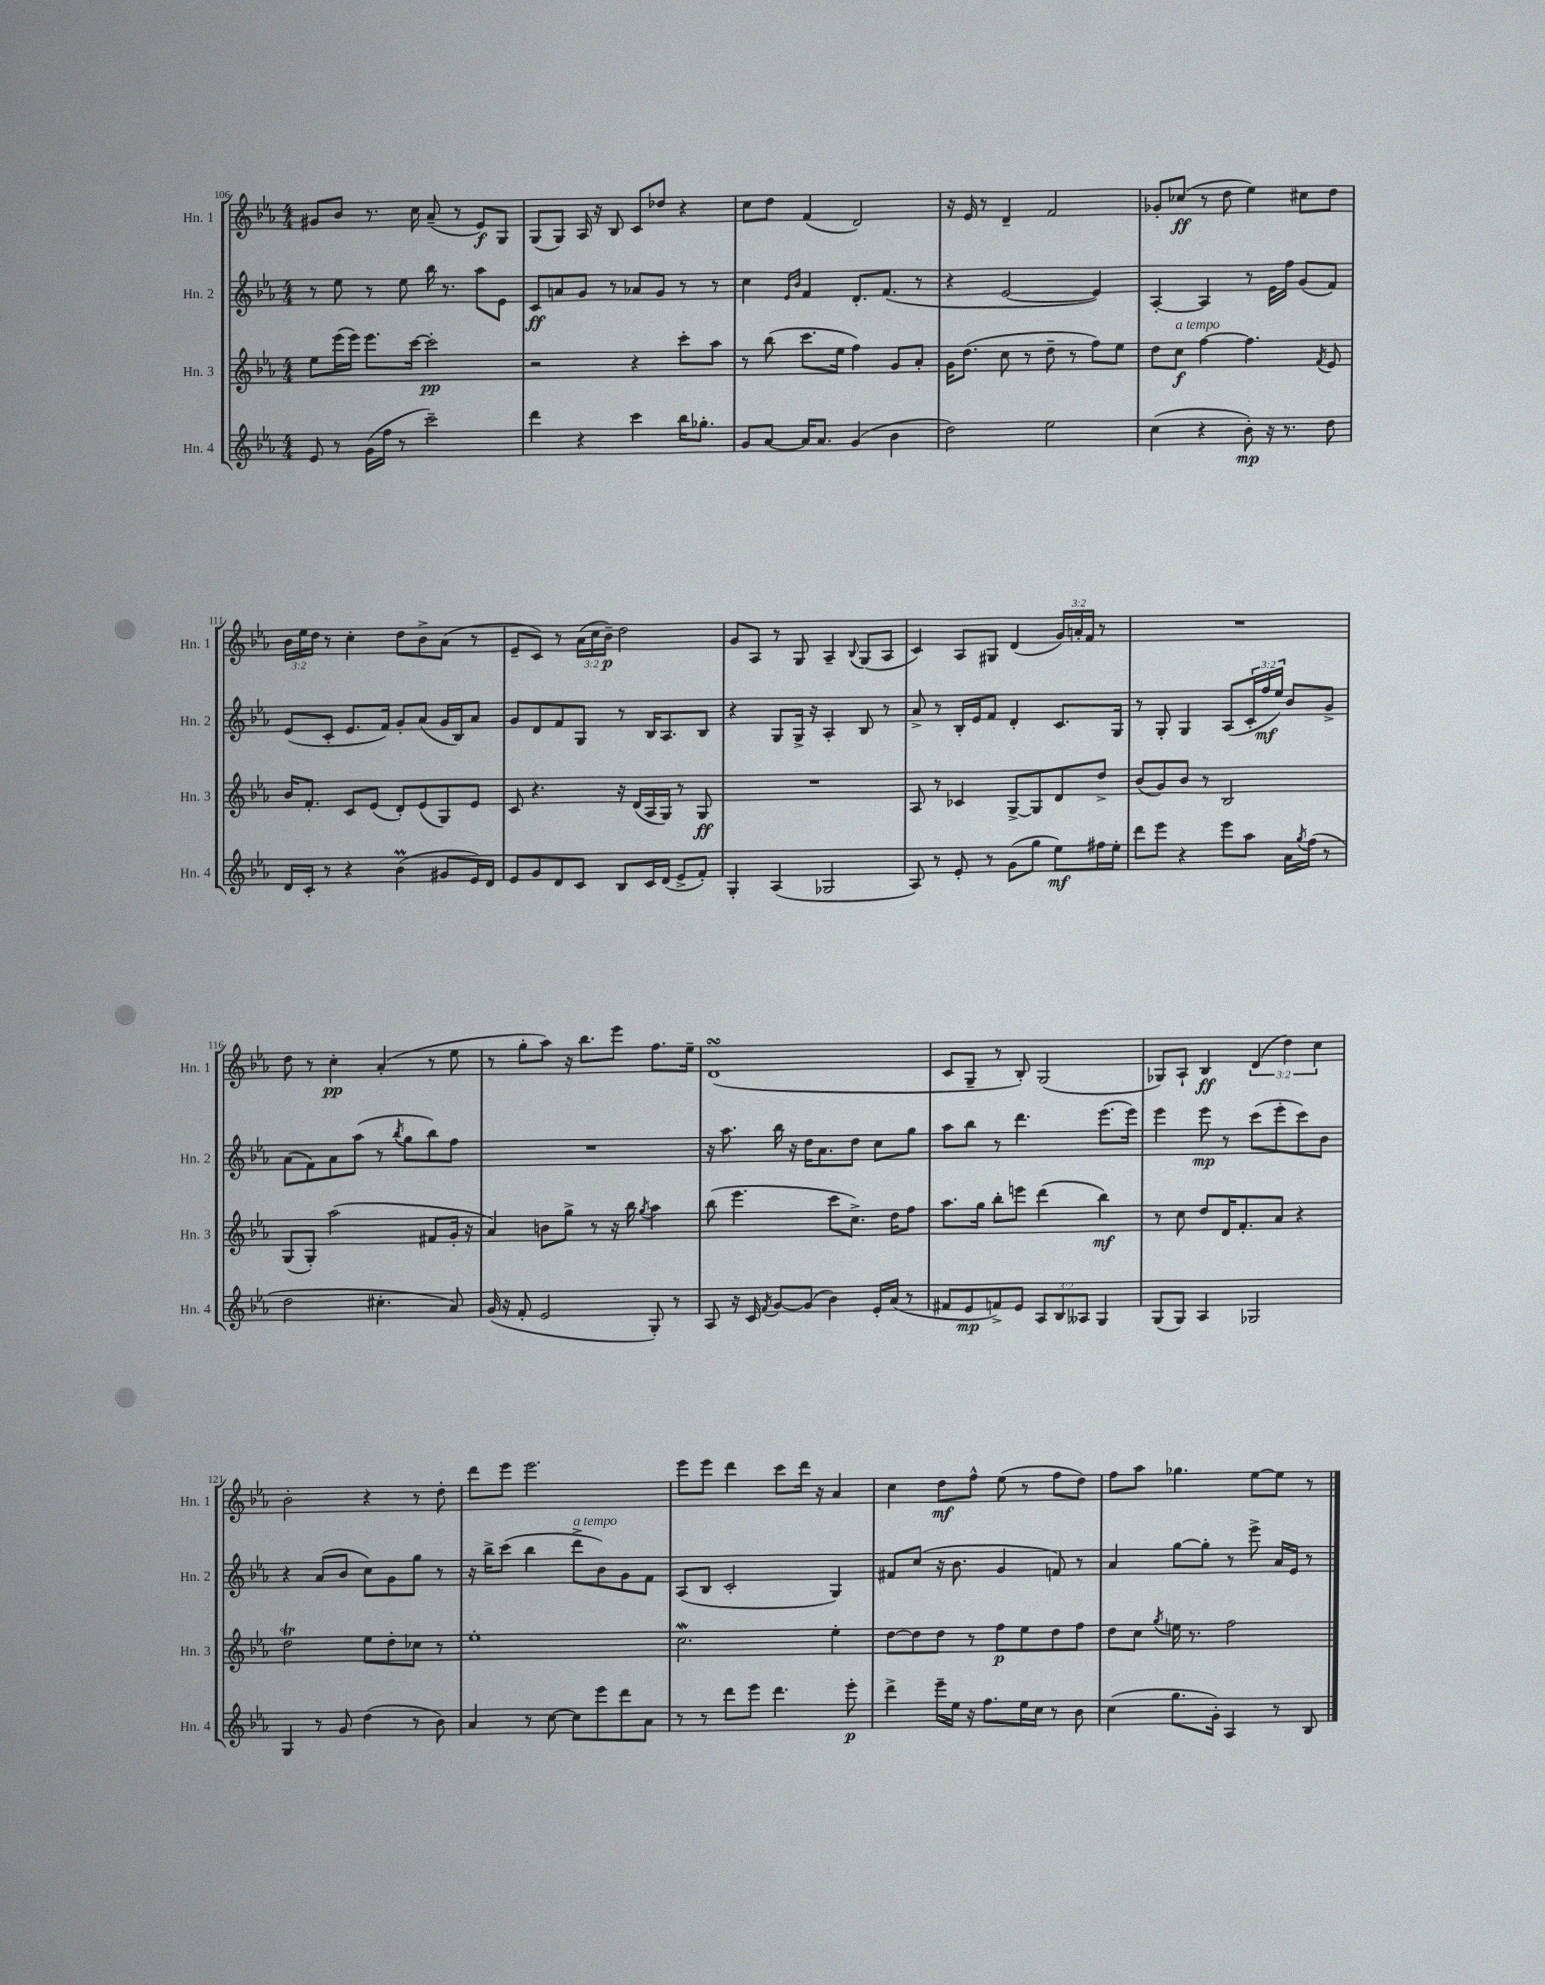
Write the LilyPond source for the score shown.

<<
\new StaffGroup <<
\new Staff = "s0" \with { instrumentName = "Hn. 1" shortInstrumentName = "Hn. 1" } {
    \clef treble \key ees \major \numericTimeSignature \time 4/4 \override Staff.TupletNumber.text = #tuplet-number::calc-fraction-text
    gis'8 bes'8 r8. c''16 aes'8--( r8 ees'8\f) g8 |
    g8( g8) aes16 r16 bes8 c'8 des''8 r4 |
    c''8 d''8 f'4( d'2) |
    r16 ees'16 r8 d'4-- f'2 |
    ges'8-. ces''8\ff( r8 d''8 ees''4) cis''8 d''8 |
    \tuplet 3/2 { bes'16 ees''16 d''16 } r8 c''4-. d''8 bes'8-> aes'8( r8 |
    ees'8-- c'8) r8 \tuplet 3/2 { aes'16( c''16 bes'16--\p) } d''2 |
    g'8 aes8 r8 g8 aes4-- \appoggiatura { bes8 } g8( aes8 |
    c'4) aes8 gis8 d'4( \tuplet 3/2 { g'16) a'16-. f'16 } r8 |
    R1 |
    d''8 r8 c''4-.\pp aes'4-.( r8 ees''8 |
    r8 g''8-. aes''8) r16 bes''8. ees'''8 f''8. ees''16-- |
    d'1\turn( |
    c'8 g8-- r8 bes8-.) g2( |
    ges8) aes8-! bes4\ff \tuplet 3/2 { d'4( d''4) c''4 } |
    bes'2-. r4 r8 d''8-. |
    d'''8 ees'''8 ees'''2. |
    ees'''8 ees'''8 d'''4 c'''8 d'''16 r16 aes'4 |
    c''4 d''8\mf f''8-^ ees''8( r8 f''8 d''8) |
    f''8 aes''8 ges''4. ees''8~ ees''8 r8 \bar "|." |
}
\new Staff = "s1" \with { instrumentName = "Hn. 2" shortInstrumentName = "Hn. 2" } {
    \clef treble \key ees \major \numericTimeSignature \time 4/4 \override Staff.TupletNumber.text = #tuplet-number::calc-fraction-text
    r8 ees''8 r8 ees''8 bes''16 r8. aes''8 ees'8 |
    c'8\ff a'8 g'8 r8 aes'8 g'8 r8 r8 |
    c''4 \grace { ees'16 bes'16 } f'4 d'8.-. f'8.( r8 |
    r4 ees'2~ ees'4) |
    aes4~-. aes4 r8 ees'16 f''16 g'8( f'8) |
    ees'8( c'8-. ees'8. f'16) g'8-. aes'8( g'16 bes16) aes'8 |
    g'8 d'8 f'8 g8 r8 bes16 aes8. bes8 |
    r4 g8 g16-> r16 aes4-. bes8 r8 |
    aes'8-> r8 bes16-. ees'16 f'8 d'4-. c'8. g16 |
    r8 g8-. g4 aes8( \tuplet 3/2 { c'16-. f''16\mf ees''16) } bes'8 g'8-> |
    aes'8( f'8) aes'8 aes''8( r8 \acciaccatura { bes''8 } g''8 bes''8) f''8 |
    R1 |
    r16 aes''8. bes''16 r16 d''16 aes'8. d''8 c''8 g''8 |
    aes''8 bes''8 r8 d'''4. ees'''8.( ees'''16) |
    ees'''4 ees'''8\mp r8 c'''8( ees'''8-. c'''8) bes'8 |
    r4 aes'8( bes'8 c''8) g'8 g''8 r8 |
    r16 bes''16-> c'''8( bes''4 d'''8->^\markup { \italic "a tempo" } bes'8) g'8 f'8 |
    aes8( bes8 c'2-. g4) |
    fis'8 c''8( r16 bes'8. g'4 f'8) r8 |
    aes'4 g''8~ g''8-. r8 ees'''8-> aes'16 ees'16 r8 \bar "|." |
}
\new Staff = "s2" \with { instrumentName = "Hn. 3" shortInstrumentName = "Hn. 3" } {
    \clef treble \key ees \major \numericTimeSignature \time 4/4
    ees''8 ees'''16( ees'''16) ees'''8. c'''16~ c'''2-.\pp |
    r2 r4 c'''8-. aes''8 |
    r8 bes''8( c'''8. ees''16 f''4) g'8 aes'8-. |
    g'16 d''8.( c''8 r8 d''8-- r8 f''8) ees''8 |
    d''8 c''8\f^\markup { \italic "a tempo" } f''4~ f''4. \acciaccatura { f'8 } ees'8 |
    bes'16 f'8.-. c'8 ees'8( d'8-.) ees'8( g8) ees'8 |
    c'8 r4. r16 d'16( aes16 g16) r8 g8\ff |
    R1 |
    aes8 r8 ces'4 g8~-> g8 d'8 d''8-> |
    bes'8( g'8) bes'8 r8 bes2 |
    g8( g8-.) aes''2( fis'8 g'16-. r16 |
    aes'4) b'8 g''8-> r8 r16 bes''16 \acciaccatura { g''8 } aes''4 |
    bes''8( ees'''4. c'''8 c''8.->) d''16 f''8 |
    aes''8. g''16 bes''8-. e'''8 d'''4( bes''4\mf) |
    r8 c''8 d''8 d'16 f'8.-. aes'8 r4 |
    d''2\trill ees''8 d''8-. ces''8 r8 |
    ees''1-. |
    c''2.\mordent ees''4-. |
    d''8~ d''8 d''8 r8 f''8\p ees''8 d''8 f''8 |
    d''8 c''8 \acciaccatura { g''8 } e''16 r8. f''2 \bar "|." |
}
\new Staff = "s3" \with { instrumentName = "Hn. 4" shortInstrumentName = "Hn. 4" } {
    \clef treble \key ees \major \numericTimeSignature \time 4/4 \override Staff.TupletNumber.text = #tuplet-number::calc-fraction-text
    ees'8 r8 g'16( f''16 r8 c'''2--) |
    d'''4 r4 c'''4 bes''16 ges''8.-. |
    g'8 aes'8~ aes'16 aes'8. g'4( bes'4 |
    d''2) ees''2 |
    c''4( r4 bes'8-.\mp) r16 r8. d''8 |
    d'16 c'16-. r8 r4 bes'4\prall( gis'8 ees'16) d'16 |
    ees'8 g'8 d'8 c'8 bes8 c'16 d'16( ees'8-> f'8-.) |
    g4-. aes4( ges2 |
    aes8) r8 ees'8-. r8 g'8( g''8 ees''8\mf) fis''16 ees''16-. |
    d'''8 ees'''8 r4 ees'''8 aes''8 aes'16 \acciaccatura { g''8 } f''16( r8 |
    d''2 cis''4.-. aes'8) |
    g'16( r16 f'8-. ees'2 g8-.) r8 |
    aes8 r16 c'16 \acciaccatura { f'8 } g'8~ g'8( bes'4) ees'16-. aes'16( r8 |
    fis'8 ees'8\mp f'8->) ees'8 \tuplet 3/2 { aes8 bes8 aeses8 } g4 |
    g8( g8) aes4 ges2 |
    g4 r8 g'8 d''4( r8 bes'8) |
    aes'4 r8 c''8~ c''8 ees'''8 d'''8 aes'8 |
    r8 r8 d'''8 ees'''8 d'''4. ees'''8-.\p |
    d'''4-> ees'''16-- ees''16 r16 f''8. ees''16 c''16 r8 bes'8 |
    c''4( g''8. g'16-.) aes4 r8 bes8 \bar "|." |
}
>>
>>
\layout { \context { \Score currentBarNumber = #106 } }
